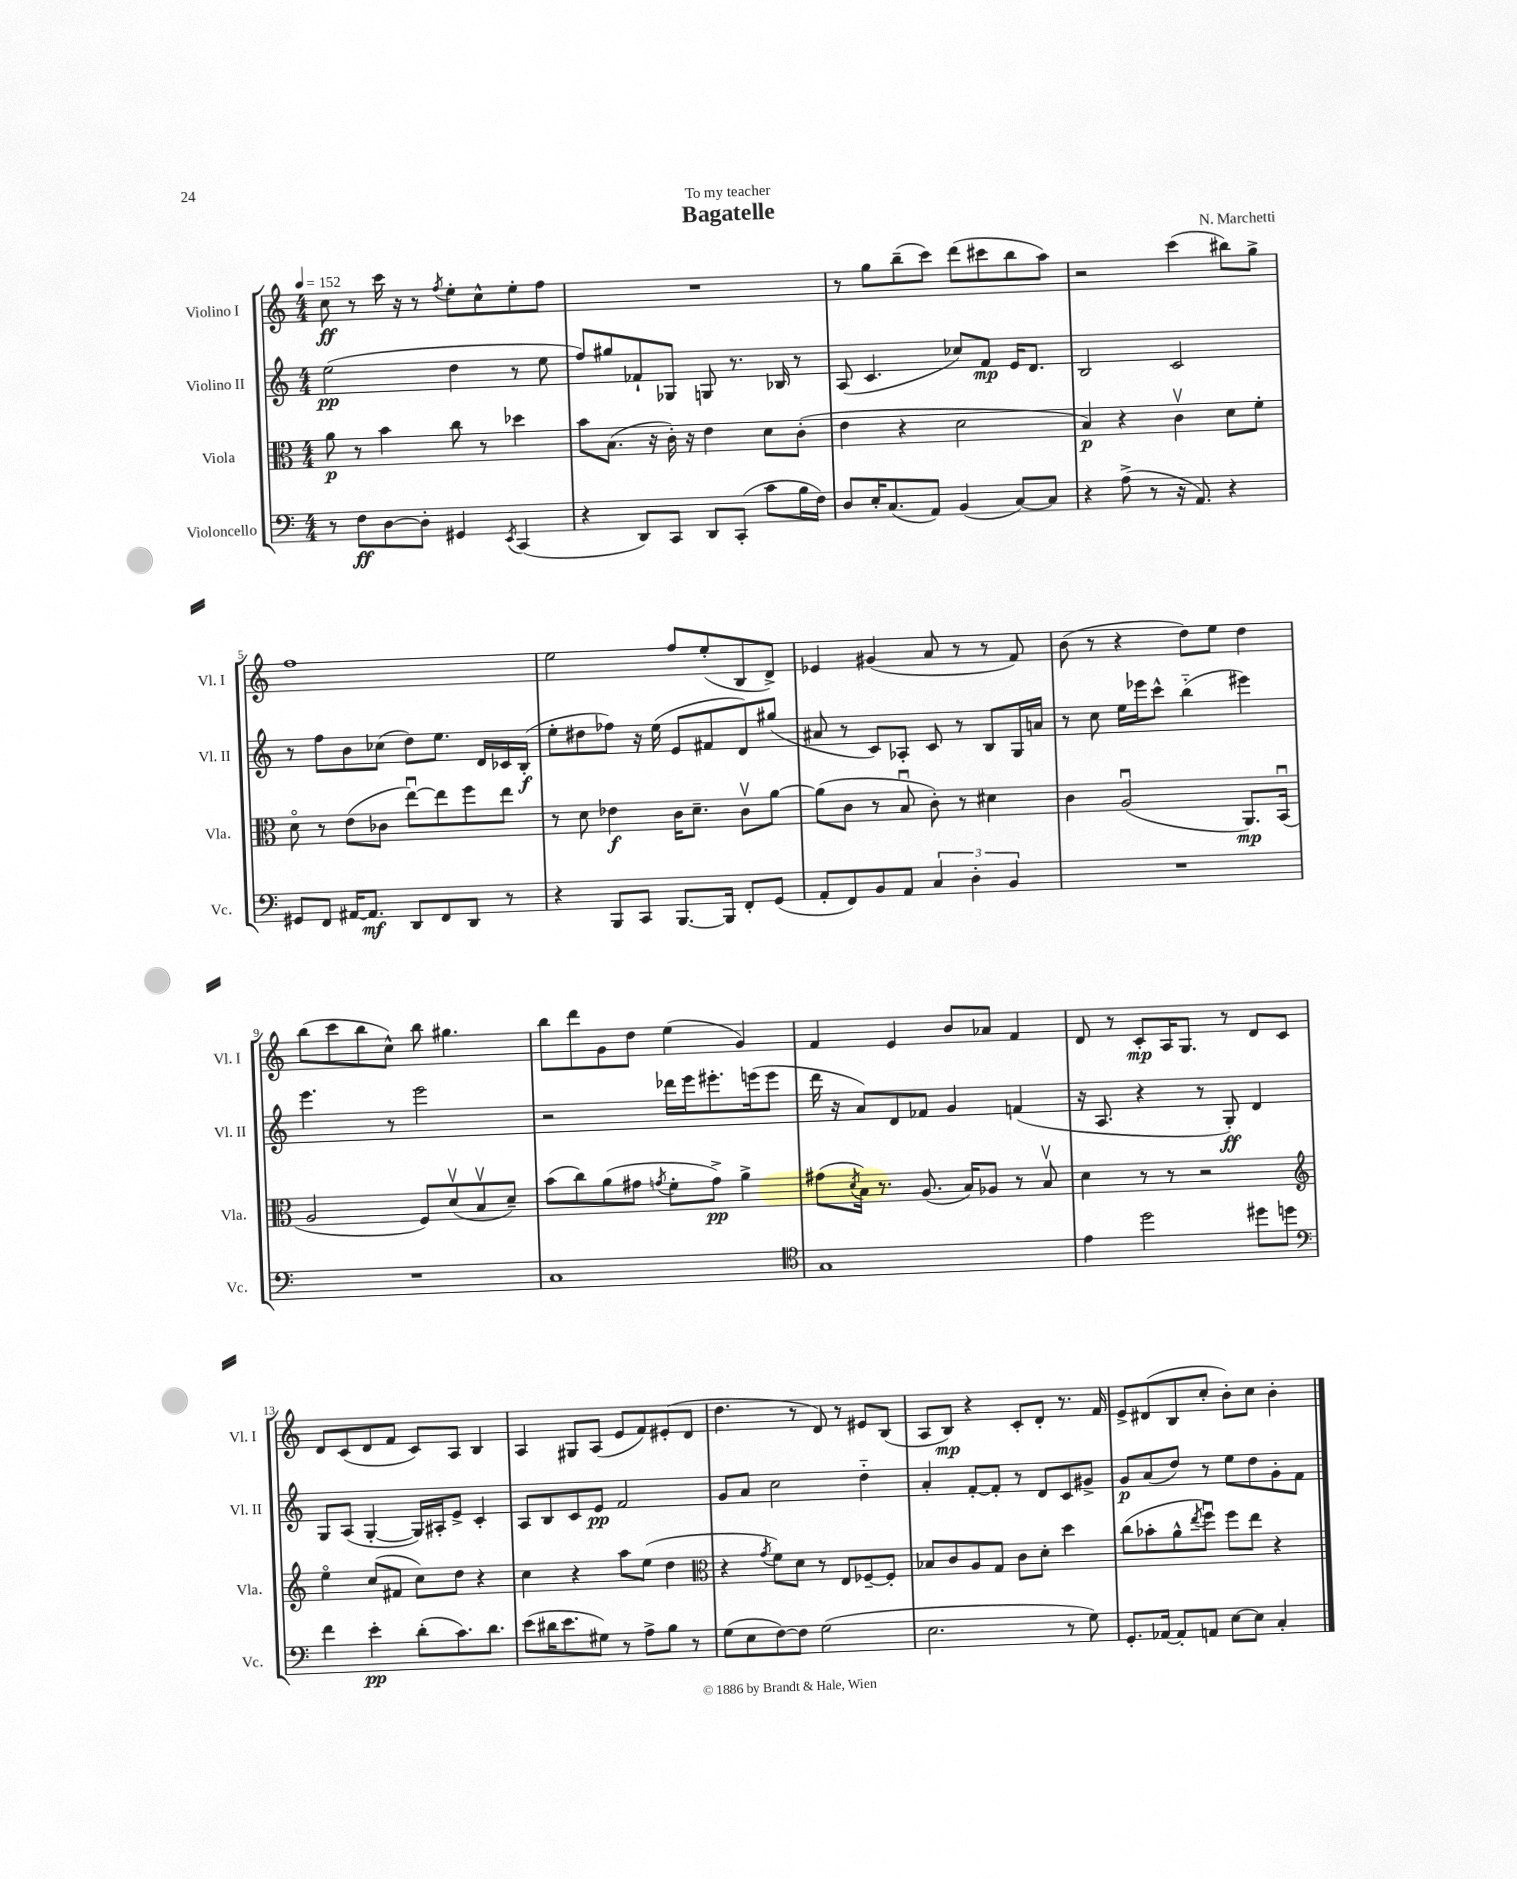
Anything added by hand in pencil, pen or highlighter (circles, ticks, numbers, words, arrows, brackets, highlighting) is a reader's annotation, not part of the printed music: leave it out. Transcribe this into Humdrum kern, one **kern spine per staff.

**kern	**dynam	**kern	**dynam	**kern	**dynam	**kern	**dynam
*part4	*part4	*part3	*part3	*part2	*part2	*part1	*part1
*staff4	*staff4	*staff3	*staff3	*staff2	*staff2	*staff1	*staff1
*I"Violoncello	*	*I"Viola	*	*I"Violino II	*	*I"Violino I	*
*I'Vc.	*	*I'Vla.	*	*I'Vl. II	*	*I'Vl. I	*
*clefF4	*	*clefC3	*	*clefG2	*	*clefG2	*
*k[]	*	*k[]	*	*k[]	*	*k[]	*
*M4/4	*	*M4/4	*	*M4/4	*	*M4/4	*
*MM152	*	*MM152	*	*MM152	*	*MM152	*
=1	=1	=1	=1	=1	=1	=1	=1
8r	.	8a\	p	(2ee\	pp	8cc\	ff
8F\L	ff	8r	.	.	.	8r	.
[8D\	.	4b\	.	.	.	16ccc\	.
.	.	.	.	.	.	16r	.
8D'\J]	.	.	.	.	.	8r	.
.	.	.	.	.	.	8qff/	.
4GG#X/	.	8cc\	.	4dd\	.	8ee'\L	.
.	.	8r	.	.	.	8cc^^\	.
8qEE/	.	.	.	.	.	.	.
(4CC/	.	4dd-X\	.	8r	.	8ee'\	.
.	.	.	.	8ee\	.	8ff\J	.
=2	=2	=2	=2	=2	=2	=2	=2
4r	.	8b\L	.	8ff/L)	.	1r	.
.	.	(8.B\J	.	8gg#X/	.	.	.
8DD/L)	.	.	.	8f-X`/	.	.	.
.	.	16r	.	.	.	.	.
8CC/J	.	16c'\)	.	8G-X/J	.	.	.
.	.	16r	.	.	.	.	.
8DD/L	.	4e\	.	8Gn/	.	.	.
(8CC'/J	.	.	.	8.r	.	.	.
8c\L	.	8d\L	.	.	.	.	.
.	.	.	.	16B-X/	.	.	.
16B\L	.	(8c'\J	.	8r	.	.	.
16F\JJ)	.	.	.	.	.	.	.
=3	=3	=3	=3	=3	=3	=3	=3
8D/L	.	4e\	.	(8A/	.	8r	.
16E'/K	.	.	.	4.c/	.	8gg\L	.
(8.C/	.	.	.	.	.	.	.
.	.	4r	.	.	.	(8bb~\	.
8AA/J)	.	.	.	.	.	8ccc\J)	.
(4BB/	.	2d\	.	8cc-X/L)	.	(8ddd\L	.
.	.	.	.	8f/J	mp	8ccc#X\	.
[8C/L)	.	.	.	16e/KL	.	8bb\	.
.	.	.	.	8.d/J	.	.	.
8C/J]	.	.	.	.	.	8aa\J)	.
=4	=4	=4	=4	=4	=4	=4	=4
4r	.	4B/)	p	2B/	.	2r	.
(8A^\	.	4r	.	.	.	.	.
8r	.	.	.	.	.	.	.
16r	.	4cv\	.	2c/	.	(4ccc\	.
8.AA/)	.	.	.	.	.	.	.
4r	.	8d\L	.	.	.	8bb#X\L)	.
.	.	8f'\J	.	.	.	8gg^\J	.
!!LO:LB:g=z
=5	=5	=5	=5	=5	=5	=5	=5
8GG#X/L	.	8d\	.	8r	.	1ff	.
8FF/J	.	8r	.	8ff\L	.	.	.
[16AA#X/KL	.	(8e\L	.	8b\	.	.	.
8.AA#/J]	mf	.	.	.	.	.	.
.	.	8c-X\J	.	(8cc-X\J	.	.	.
8DD/L	.	[8eeu\L)	.	8dd\L)	.	.	.
8FF/	.	8ee\]	.	8.ee\J	.	.	.
8DD/J	.	8ff\	.	.	.	.	.
.	.	.	.	16d/LL	.	.	.
8r	.	8ee\J	.	16c-X/	.	.	.
.	.	.	.	(16B'/JJ	f	.	.
=6	=6	=6	=6	=6	=6	=6	=6
4r	.	8r	.	8ee'\L	.	2ee\	.
.	.	8d\	.	8dd#X\	.	.	.
8BBB/L	.	4e-X\	f	8ff-X\J)	.	.	.
8CC/J	.	.	.	16r	.	.	.
.	.	.	.	(16ee\	.	.	.
[8.BBB/L	.	16c\KL	.	8e/L	.	8ff/L	.
.	.	8.d~\J	.	.	.	.	.
.	.	.	.	8f#X/	.	(8ee'/	.
16BBB/Jk]	.	.	.	.	.	.	.
8FF'/L	.	8cv\L	.	8d/)	.	8B/	.
(8GG/J	.	[8a\J	.	(8gg#X/J	.	8d^/J)	.
=7	=7	=7	=7	=7	=7	=7	=7
8AA'/L	.	(8a\L]	.	8a#X/	.	4e-X/	.
8FF/)	.	8c\J	.	8r	.	.	.
8BB/	.	8r	.	8c/L)	.	(4g#X/	.
8AA/J	.	8Bu/	.	8A-X'/J	.	.	.
6C/	.	8c'\)	.	8c/	.	8a/	.
.	.	8r	.	8r	.	8r	.
6D'\	.	.	.	.	.	.	.
.	.	4d#X\	.	8B/L	.	8r	.
6BB/	.	.	.	.	.	.	.
.	.	.	.	16G/L	.	8f/)	.
.	.	.	.	16an/JJ	.	.	.
=8	=8	=8	=8	=8	=8	=8	=8
1r	.	4c\	.	8r	.	(8b\	.
.	.	.	.	8cc\	.	8r	.
.	.	(2Au/	.	16ee\LL	.	4r	.
.	.	.	.	16eee-X\J	.	.	.
.	.	.	.	8ccc^^\J	.	.	.
.	.	.	.	(4bb\	.	8dd\L)	.
.	.	.	.	.	.	8ee\J	.
.	.	8.AA/L)	mp	4eee#X\)	.	4dd\	.
.	.	(16BBu/Jk	.	.	.	.	.
!!LO:LB:g=z
=9	=9	=9	=9	=9	=9	=9	=9
1r	.	2A/	.	4.eee\	.	(8bb\L	.
.	.	.	.	.	.	8ccc\	.
.	.	.	.	.	.	8bb\	.
.	.	.	.	8r	.	8cc^^\J)	.
.	.	8F/L)	.	2eee\	.	8bb\	.
.	.	(8dv/	.	.	.	4.gg#X\	.
.	.	8Bv/	.	.	.	.	.
.	.	8d~/J)	.	.	.	.	.
=10	=10	=10	=10	=10	=10	=10	=10
1C	.	(8b\L	.	2r	.	8bb\L	.
.	.	8cc\)	.	.	.	8ddd\	.
.	.	(8a\	.	.	.	8g\	.
.	.	8g#X\J	.	.	.	8dd\J	.
.	.	8qgn/	.	.	.	.	.
.	.	8f'\L	.	16ddd-X\LL	.	(4ee\	.
.	.	.	.	16eee\J	.	.	.
.	.	8g^\J)	pp	8.eee#X'\	.	.	.
.	.	4a^\	.	.	.	4g/)	.
.	.	.	.	(16eeen\k	.	.	.
.	.	.	.	8eee\J	.	.	.
=11	=11	=11	=11	=11	=11	=11	=11
*clefC4	*	*	*	*	*	*	*
1G	.	(8g#X\L	.	16ddd\	.	4f/	.
.	.	.	.	16r	.	.	.
.	.	8qd/	.	.	.	.	.
.	.	16B\Jk)	.	8a/L)	.	.	.
.	.	8.r	.	.	.	.	.
.	.	.	.	8d/	.	4e/	.
.	.	(8.A/	.	8f-X/J	.	.	.
.	.	.	.	4g/	.	8b/L	.
.	.	16B/KL)	.	.	.	.	.
.	.	8A-X/J	.	.	.	8a-X/J	.
.	.	8r	.	(4fn/	.	4f/	.
.	.	8Bv/	.	.	.	.	.
=12	=12	=12	=12	=12	=12	=12	=12
4e\	.	4d\	.	16r	.	8d/	.
.	.	.	.	8.A/	.	.	.
.	.	.	.	.	.	8r	.
2dd\	.	8r	.	4r	.	8c'/L	mp
.	.	8r	.	.	.	16A/K	.
.	.	.	.	.	.	8.G/J	.
.	.	2r	.	8r	.	.	.
.	.	.	.	8G'/)	ff	8r	.
8dd#X\L	.	.	.	4d/	.	8d/L	.
8ddn\J	.	.	.	.	.	8c/J	.
!!LO:LB:g=z
=13	=13	=13	=13	=13	=13	=13	=13
*clefF4	*	*clefG2	*	*	*	*	*
4f\	.	4ee\	.	8G/L	.	8d/L	.
.	.	.	.	(8A/J	.	(8c/	.
4e'\	pp	(8cc/L	.	[4G'/	.	8d/	.
.	.	8f#X/J	.	.	.	8f/J	.
(8d'\L	.	8cc\L)	.	16G/LL])	.	8c/L)	.
.	.	.	.	16A#X'/J	.	.	.
8.c\)	.	8dd\J	.	8e^/J	.	8A/J	.
.	.	4r	.	4c'/	.	4B/	.
8.d\J	.	.	.	.	.	.	.
=14	=14	=14	=14	=14	=14	=14	=14
(8e\L	.	4cc\	.	8A/L	.	4A/	.
16d#X\K	.	.	.	8B/	.	.	.
8.e\	.	.	.	.	.	.	.
.	.	4r	.	8c/	.	8G#X/L	.
8G#X\J)	.	.	.	8e/J	pp	(8A/J	.
8r	.	8aa\L	.	2f/	.	8e/L	.
8A^\L	.	(8ee\J	.	.	.	8f/)	.
8B\J	.	4dd\	.	.	.	(8e#X'/	.
8r	.	.	.	.	.	8d/J	.
=15	=15	=15	=15	=15	=15	=15	=15
*	*	*clefC3	*	*	*	*	*
(8G\L	.	4r	.	8g/L	.	4.dd\	.
8E\	.	.	.	8a/J	.	.	.
.	.	8qg/	.	.	.	.	.
[8F\)	.	8f\L)	.	2cc\	.	.	.
8F\J]	.	8d\J	.	.	.	8r	.
(2G\	.	8r	.	.	.	8d/)	.
.	.	8E/L	.	.	.	8r	.
.	.	[8F-X~/	.	4dd\	.	8e#X/L	.
.	.	8F-'/J]	.	.	.	(8B/J	.
=16	=16	=16	=16	=16	=16	=16	=16
2.E\	.	8B-X/L	.	4a'/	.	8A/L	.
.	.	8c/	.	.	.	8B/J)	mp
.	.	8A/	.	[8f'/L	.	4r	.
.	.	8G/J	.	8f'/J]	.	.	.
.	.	8c\L	.	8r	.	8c'/L	.
.	.	8d'\J	.	8d/L	.	8d'/J	.
8r	.	4dd\	.	8c/	.	8.r	.
8G\)	.	.	.	8g#X^/J	.	.	.
.	.	.	.	.	.	16f/	.
=17	=17	=17	=17	=17	=17	=17	=17
8.GG'/L	.	(8cc\L	.	8g/L	p	8e^/L	.
.	.	8b-X'\	.	(8a/	.	(8d#X/	.
[16AA-X/Jk	.	.	.	.	.	.	.
8AA-'/L]	.	8a^^\	.	8dd/J)	.	8B/	.
.	.	8qee/	.	.	.	.	.
8AAn/J	.	8ffu\J)	.	8r	.	8cc'/J	.
[8E\L	.	8ff\L	.	8ee\L	.	8b'\L)	.
8E\J]	.	8ee\J	.	8dd\	.	8cc\J	.
4C'/	.	4r	.	8g'\	.	4b'\	.
.	.	.	.	8f\J	.	.	.
==	==	==	==	==	==	==	==
*-	*-	*-	*-	*-	*-	*-	*-
